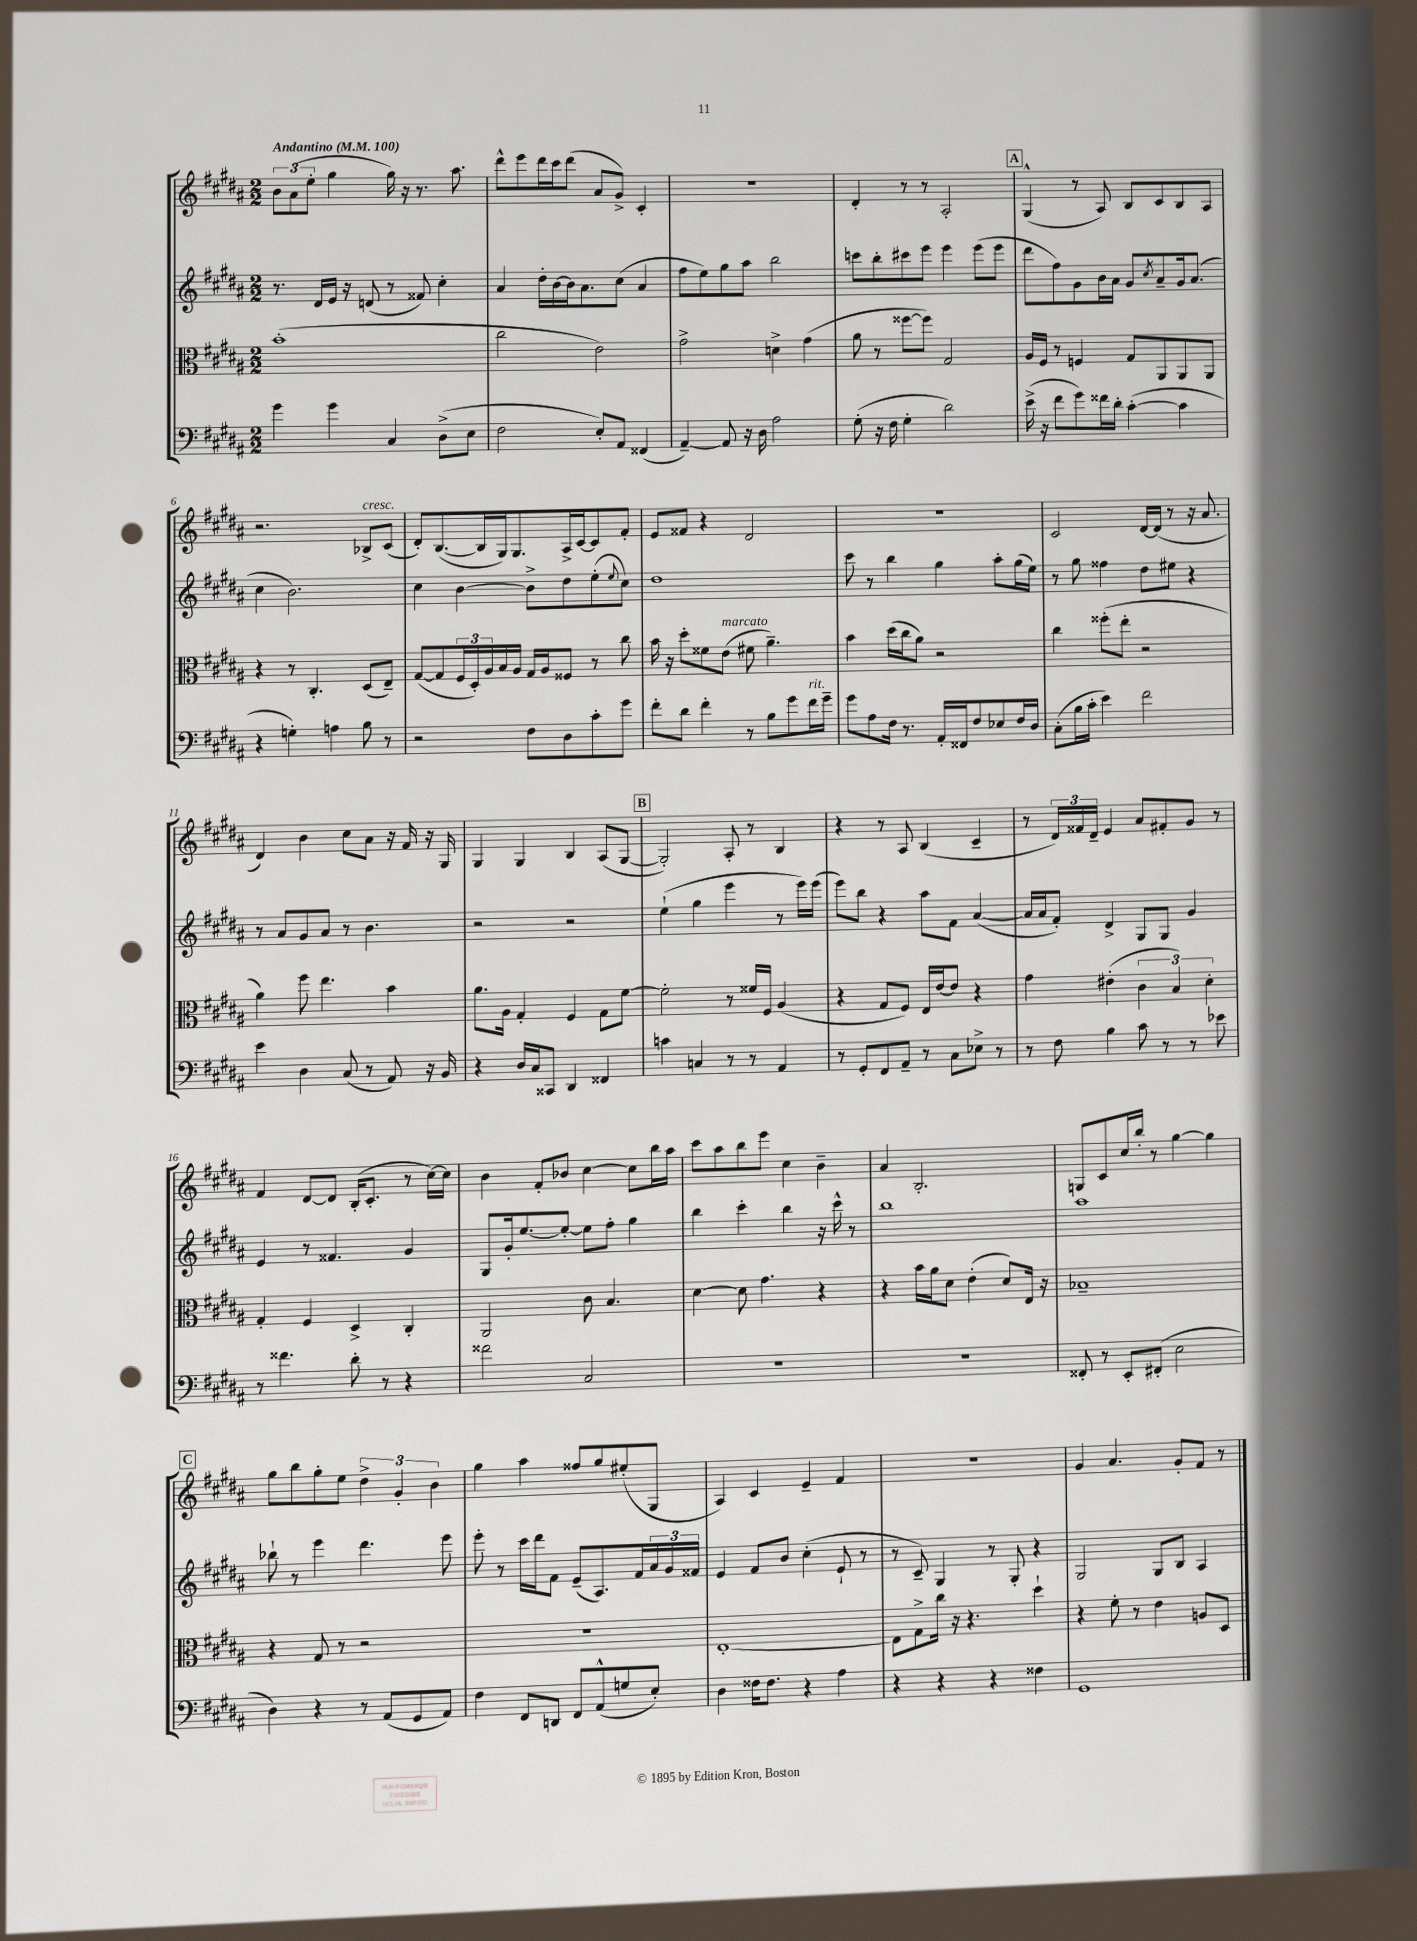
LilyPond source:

<<
\new StaffGroup <<
\new Staff = "s0" {
    \clef treble \key b \major \numericTimeSignature \time 2/2 \tempo "Andantino" 4 = 100
    \tuplet 3/2 { b'8 ais'8( e''8-. } gis''4 gis''16) r16 r8. ais''8. |
    dis'''8-^ e'''8 dis'''16 cis'''16 dis'''8( ais'8 gis'8->) cis'4-. |
    R1 |
    dis'4-. r8 r8 ais2-. |
    \mark \markup { \box "A" } gis4-^( r8 ais8) b8 cis'8 b8 ais8 |
    r2. bes8->^\markup { \italic "cresc." } cis'8( |
    dis'8-.) b8.~( b16 gis16) gis8. ais16-> cis'16~ cis'8 fis'8-. |
    e'8 fisis'8 r4 dis'2 |
    r1 |
    cis'2 dis'16~ dis'16( r8 r16 ais'8. |
    dis'4) b'4 cis''8 ais'8 r16 fis'16 r16 gis16 |
    gis4 gis4 b4 ais8( gis8~ |
    \mark \markup { \box "B" } gis2-.) ais8-. r8 b4 |
    r4 r8 ais8 b4( cis'4-- |
    r8 \tuplet 3/2 { dis'16) fisis'16 dis'16-- } e'4 ais'8 fis'8-. gis'8 r8 |
    fis'4 dis'8~ dis'8 b16-.( cis'8.-. r8 cis''16~) cis''16 |
    b'4 fis'8-. bes'8 cis''4~ cis''8 b''16 ais''16 |
    cis'''8 ais''8 b''8 e'''8 cis''4 b'4-- |
    ais'4 b2.-. |
    g8 cis'8 cis''16 b''16-. r8 gis''4~ gis''4 |
    \mark \markup { \box "C" } gis''8 b''8 gis''8-. e''8 \tuplet 3/2 { dis''4-> gis'4-. b'4 } |
    gis''4 ais''4 fisis''8 gis''8 eis''8-.( gis8 |
    ais4) cis'4 e'4-- fis'4 |
    R1 |
    gis'4 ais'4. gis'8-. fis'8 r8 \bar "|." |
}
\new Staff = "s1" {
    \clef treble \key b \major \numericTimeSignature \time 2/2
    r8. dis'16 e'16 r16 d'8( r8 fisis'8) cis''4-. |
    ais'4 dis''16-. b'16~ b'16 ais'8. cis''8( ais'4 |
    fis''8 e''8) gis''8 ais''8 b''2 |
    c'''8 b''8-. cis'''8 e'''8 e'''4 e'''8( e'''8 |
    \mark \markup { \box "A" } dis'''8 fis''8) gis'8 b'16 ais'16 gis'8 \acciaccatura { cis''8 } ais'8-- gis'16 ais'8.( |
    cis''4 b'2.) |
    cis''4 b'4~ b'8-> dis''8 e''8-.( \appoggiatura { e''8 } cis''8) |
    dis''1 |
    cis'''8 r8 b''4 gis''4 ais''8-. gis''16( e''16) |
    r8 gis''8 fisis''4 dis''8 eis''8 r4 |
    r8 ais'8 gis'8 ais'8 r8 b'4. |
    r2 r2 |
    \mark \markup { \box "B" } e''4-!( gis''4 e'''4 r8 e'''16) e'''16( |
    e'''8) b''8 r4 ais''8 fis'8 ais'4~( |
    ais'16 ais'16 fis'8-.) dis'4-> gis8 gis8 gis'4 |
    e'4 r8 fisis'4. gis'4 |
    gis8 gis'16-. e''8.~ e''8~-. e''8 fis''8-. gis''4 |
    b''4 cis'''4-. b''4 r16 cis'''16-^ r8 |
    b''1 |
    ais''1 |
    \mark \markup { \box "C" } bes''8-! r8 e'''4 dis'''4. e'''8 |
    e'''8-. r8 cis'''16 dis'''16 fis'8 e'8--( ais8.) fis'16 \tuplet 3/2 { ais'16 gis'16 fisis'16 } |
    e'4 fis'8 b'8 cis''4-.( e'8-! r8 |
    r8 cis'8--) gis4 r8 gis8-. r4 |
    gis2 gis8 b8 ais4 \bar "|." |
}
\new Staff = "s2" {
    \clef alto \key b \major \numericTimeSignature \time 2/2
    b'1-.( |
    cis''2 e'2) |
    gis'2-> d'4-> gis'4( |
    ais'8 r8 fisis''8~ fisis''8) gis2 |
    \mark \markup { \box "A" } ais16 fis16 r8 f4 gis8 ais,8 ais,8 ais,8 |
    r4 r8 cis4.-. dis8( e8--) |
    gis8~( gis8 \tuplet 3/2 { fis16 dis16-.) ais16 } b16 ais16 gis16 ais16 fisis8 r8 cis''8 |
    b'16 r16 dis''8-. fisis'8 e'8^\markup { \italic "marcato" }( fis'8 ais'4.--) |
    b'4 dis''16( cis''16 ais'8) r2 |
    cis''4 fisis''8-.( e''8-. r2 |
    ais'4) fis''8 e''4. b'4 |
    ais'8. ais16 gis4-. fis4 gis8 fis'8~ |
    \mark \markup { \box "B" } fis'2-. r8 fisis'16 fis16 ais4( |
    r4 gis8 fis8) e16 e'16~ e'8 r4 |
    gis'4 eis'4-.( \tuplet 3/2 { cis'4 b4) dis'4-. } |
    gis4-. fis4 dis4-> cis4-. |
    ais,2 cis'8 b4. |
    dis'4~ dis'8 gis'4. r4 |
    r4 b'16 ais'16 dis'8 e'4-.( dis'8) e16 r16 |
    bes1-- |
    \mark \markup { \box "C" } r4 gis8 r8 r2 |
    r1 |
    e1~-. |
    e8 gis8-> cis''16 r16 r4. dis''4-! |
    r4 fis'8-. r8 e'4 a8 dis8 \bar "|." |
}
\new Staff = "s3" {
    \clef bass \key b \major \numericTimeSignature \time 2/2
    gis'4 gis'4 cis4 dis8->( e8 |
    fis2 e8-.) ais,8 fisis,4( |
    ais,4~--) ais,8 r16 dis16 ais2 |
    gis8-.( r16 fis16 gis4-. dis'2) |
    \mark \markup { \box "A" } e'16->( r16 fis'8 gis'8) fisis'16 dis'16-. cis'4~-.( cis'4 |
    r4 g4-.) a4 b8 r8 |
    r2 fis8 dis8 cis'8-. gis'8 |
    fis'8-. dis'8 fis'4-. r8 b8 gis'8 fis'16^\markup { \italic "rit." } gis'16-- |
    gis'8 ais8 fis16 r8. ais,16-. fisis,16 fis8 ees8 fis16 dis16 |
    cis8-.( b16 cis'16-. e'4) fis'2 |
    e'4 dis4 cis8( r8 ais,8) r16 b,16 |
    r4 dis16 cis16 cisis,8 dis,4 fisis,4 |
    \mark \markup { \box "B" } c'4 c4 r8 r8 ais,4 |
    r8 gis,8-. fis,8 ais,8-- r8 cis8 ees8-> r8 |
    r8 fis8 b4 cis'8 r8 r8 ees'8 |
    r8 fisis'4. dis'8-. r8 r4 |
    fisis'2 cis2 |
    R1 |
    R1 |
    fisis,8-. r8 e,8-. fis,8-.( e2 |
    \mark \markup { \box "C" } dis4) r4 r8 ais,8( gis,8 ais,8) |
    fis4 fis,8 d,8 fis,8 ais,8-^( g8 e8-.) |
    dis4 fisis16 fisis8. r4 ais4 |
    r4 r4 r4 fisis4 |
    gis,1 \bar "|." |
}
>>
>>
